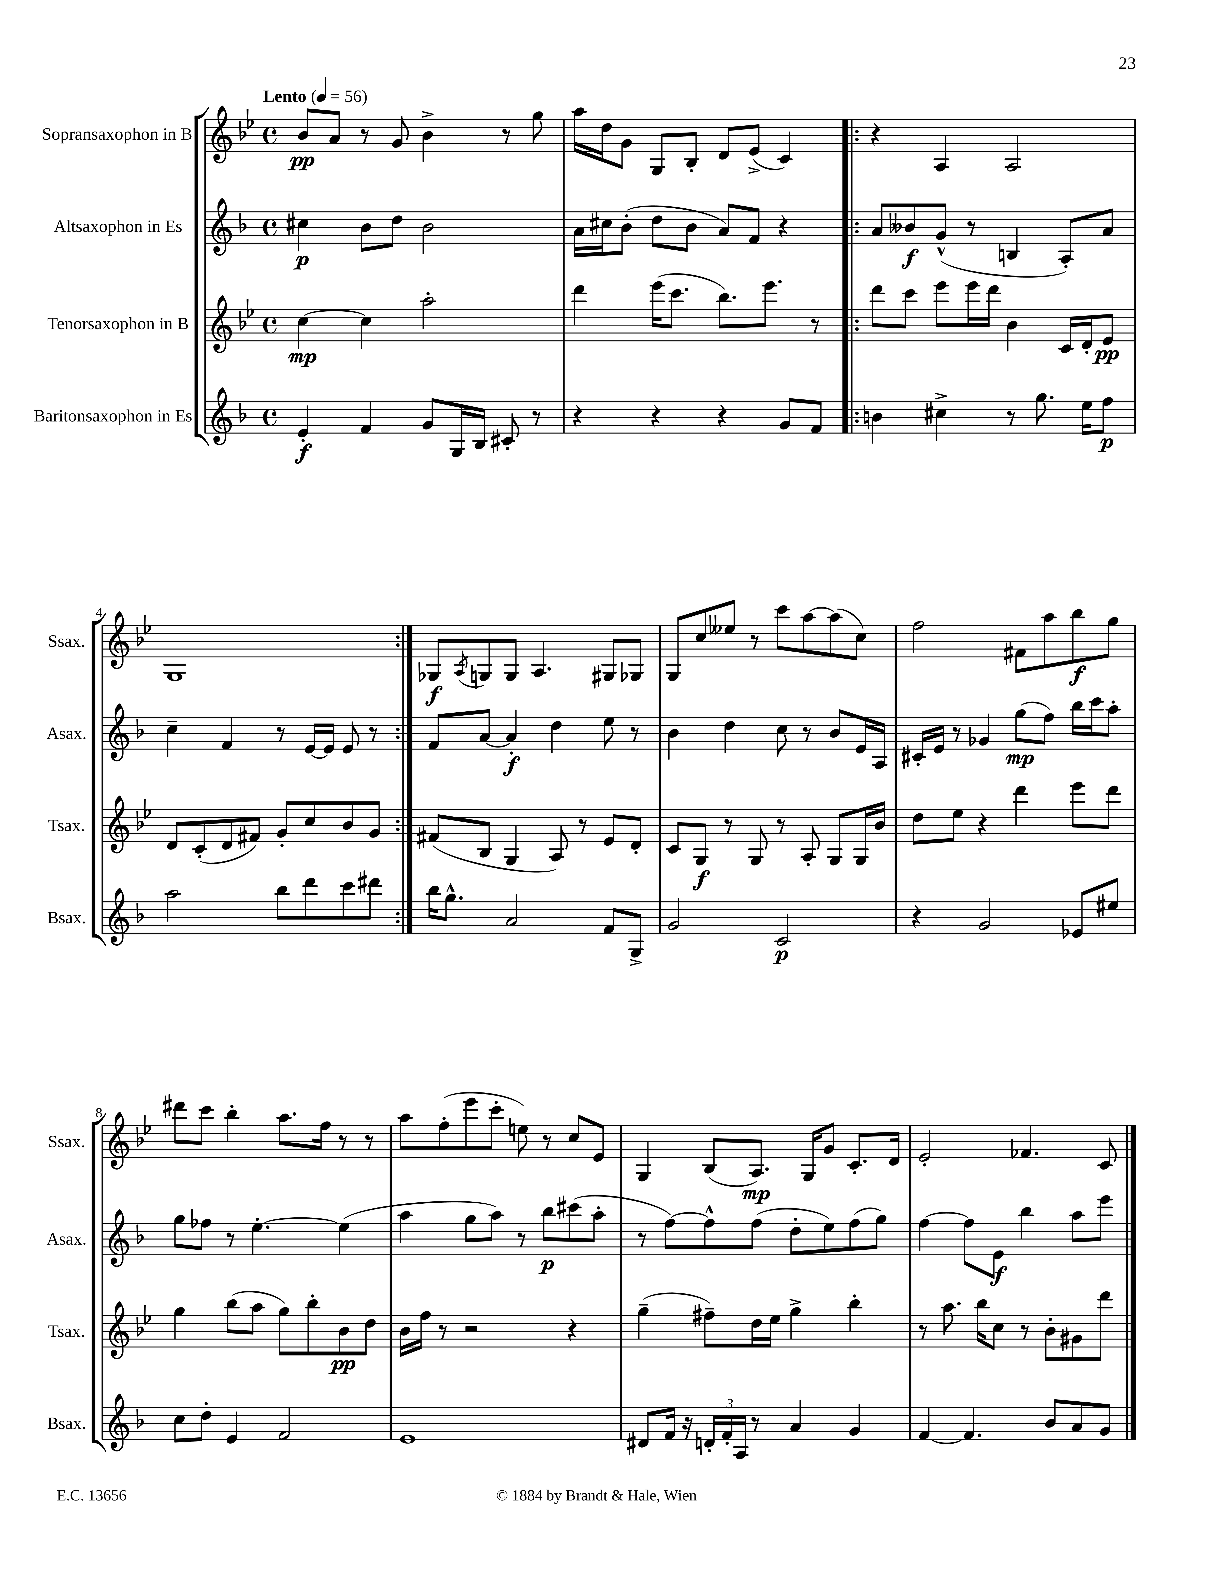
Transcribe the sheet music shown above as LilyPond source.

<<
\new StaffGroup <<
\new Staff = "s0" \with { instrumentName = "Sopransaxophon in B" shortInstrumentName = "Ssax." } {
    \clef treble \key bes \major \defaultTimeSignature \time 4/4 \tempo "Lento" 4 = 56
    bes'8\pp a'8 r8 g'8 bes'4-> r8 g''8 |
    a''16 d''16 g'8 g8 bes8-. d'8 ees'8->( c'4) |
    \repeat volta 2 { r4 a4 a2 |
    g1 | }
    ges8\f \acciaccatura { a8 } g8 g8 a4. gis8 ges8 |
    g8 c''8 eeses''8 r8 c'''8 a''8~ a''8( c''8) |
    f''2 fis'8 a''8 bes''8\f g''8 |
    dis'''8 c'''8 bes''4-. a''8. f''16 r8 r8 |
    a''8 f''8-.( ees'''8 c'''8-. e''8) r8 c''8 ees'8 |
    g4 bes8( a8.\mp) g16 g'8 c'8.-. d'16 |
    ees'2-. fes'4. c'8 \bar "|." |
}
\new Staff = "s1" \with { instrumentName = "Altsaxophon in Es" shortInstrumentName = "Asax." } {
    \clef treble \key f \major \defaultTimeSignature \time 4/4
    cis''4\p bes'8 d''8 bes'2 |
    a'16 cis''16 bes'8-.( d''8 bes'8 a'8) f'8 r4 |
    \repeat volta 2 { a'8 beses'8\f g'8-^( r8 b4 a8-.) a'8 |
    c''4-- f'4 r8 e'16~ e'16 e'8 r8 | }
    f'8 a'8~ a'4-.\f d''4 e''8 r8 |
    bes'4 d''4 c''8 r8 bes'8 e'16 a16 |
    cis'16-. e'16 r8 ges'4 g''8\mp( f''8) bes''16 c'''16 a''8-. |
    g''8 fes''8 r8 e''4.~-. e''4( |
    a''4 g''8 a''8) r8 bes''8\p cis'''8( a''8-. |
    r8 f''8~) f''8-^ f''8( d''8-. e''8) f''8( g''8) |
    f''4~ f''8 e'8\f bes''4 a''8 e'''8 \bar "|." |
}
\new Staff = "s2" \with { instrumentName = "Tenorsaxophon in B" shortInstrumentName = "Tsax." } {
    \clef treble \key bes \major \defaultTimeSignature \time 4/4
    c''4~\mp c''4 a''2-. |
    d'''4 ees'''16( c'''8. bes''8.) ees'''8. r8 |
    \repeat volta 2 { d'''8 c'''8 ees'''8 ees'''16 d'''16 bes'4 c'16 d'16-. ees'8\pp |
    d'8 c'8-.( d'8 fis'8) g'8-. c''8 bes'8 g'8 | }
    fis'8( bes8 g4 a8) r8 ees'8 d'8-. |
    c'8 g8\f r8 g8 r8 a8-. g8 g16 bes'16 |
    d''8 ees''8 r4 d'''4 ees'''8 d'''8 |
    g''4 bes''8( a''8 g''8) bes''8-. bes'8\pp d''8 |
    bes'16 f''16 r8 r2 r4 |
    g''4--( fis''8--) d''16 ees''16 g''4-> bes''4-. |
    r8 a''8. bes''16 c''8 r8 bes'8-. gis'8 d'''8 \bar "|." |
}
\new Staff = "s3" \with { instrumentName = "Baritonsaxophon in Es" shortInstrumentName = "Bsax." } {
    \clef treble \key f \major \defaultTimeSignature \time 4/4
    e'4-.\f f'4 g'8 g16 bes16 cis'8-. r8 |
    r4 r4 r4 g'8 f'8 |
    \repeat volta 2 { b'4 cis''4-> r8 g''8. e''16 f''8\p |
    a''2 bes''8 d'''8 c'''8 dis'''8 | }
    bes''16 g''8.-^ a'2 f'8 g8-> |
    g'2 c'2\p |
    r4 g'2 ees'8 eis''8 |
    c''8 d''8-. e'4 f'2 |
    e'1 |
    dis'8 f'16 r16 \tuplet 3/2 { d'16-. f'16-. a16 } r8 a'4 g'4 |
    f'4~ f'4. bes'8 a'8 g'8 \bar "|." |
}
>>
>>
